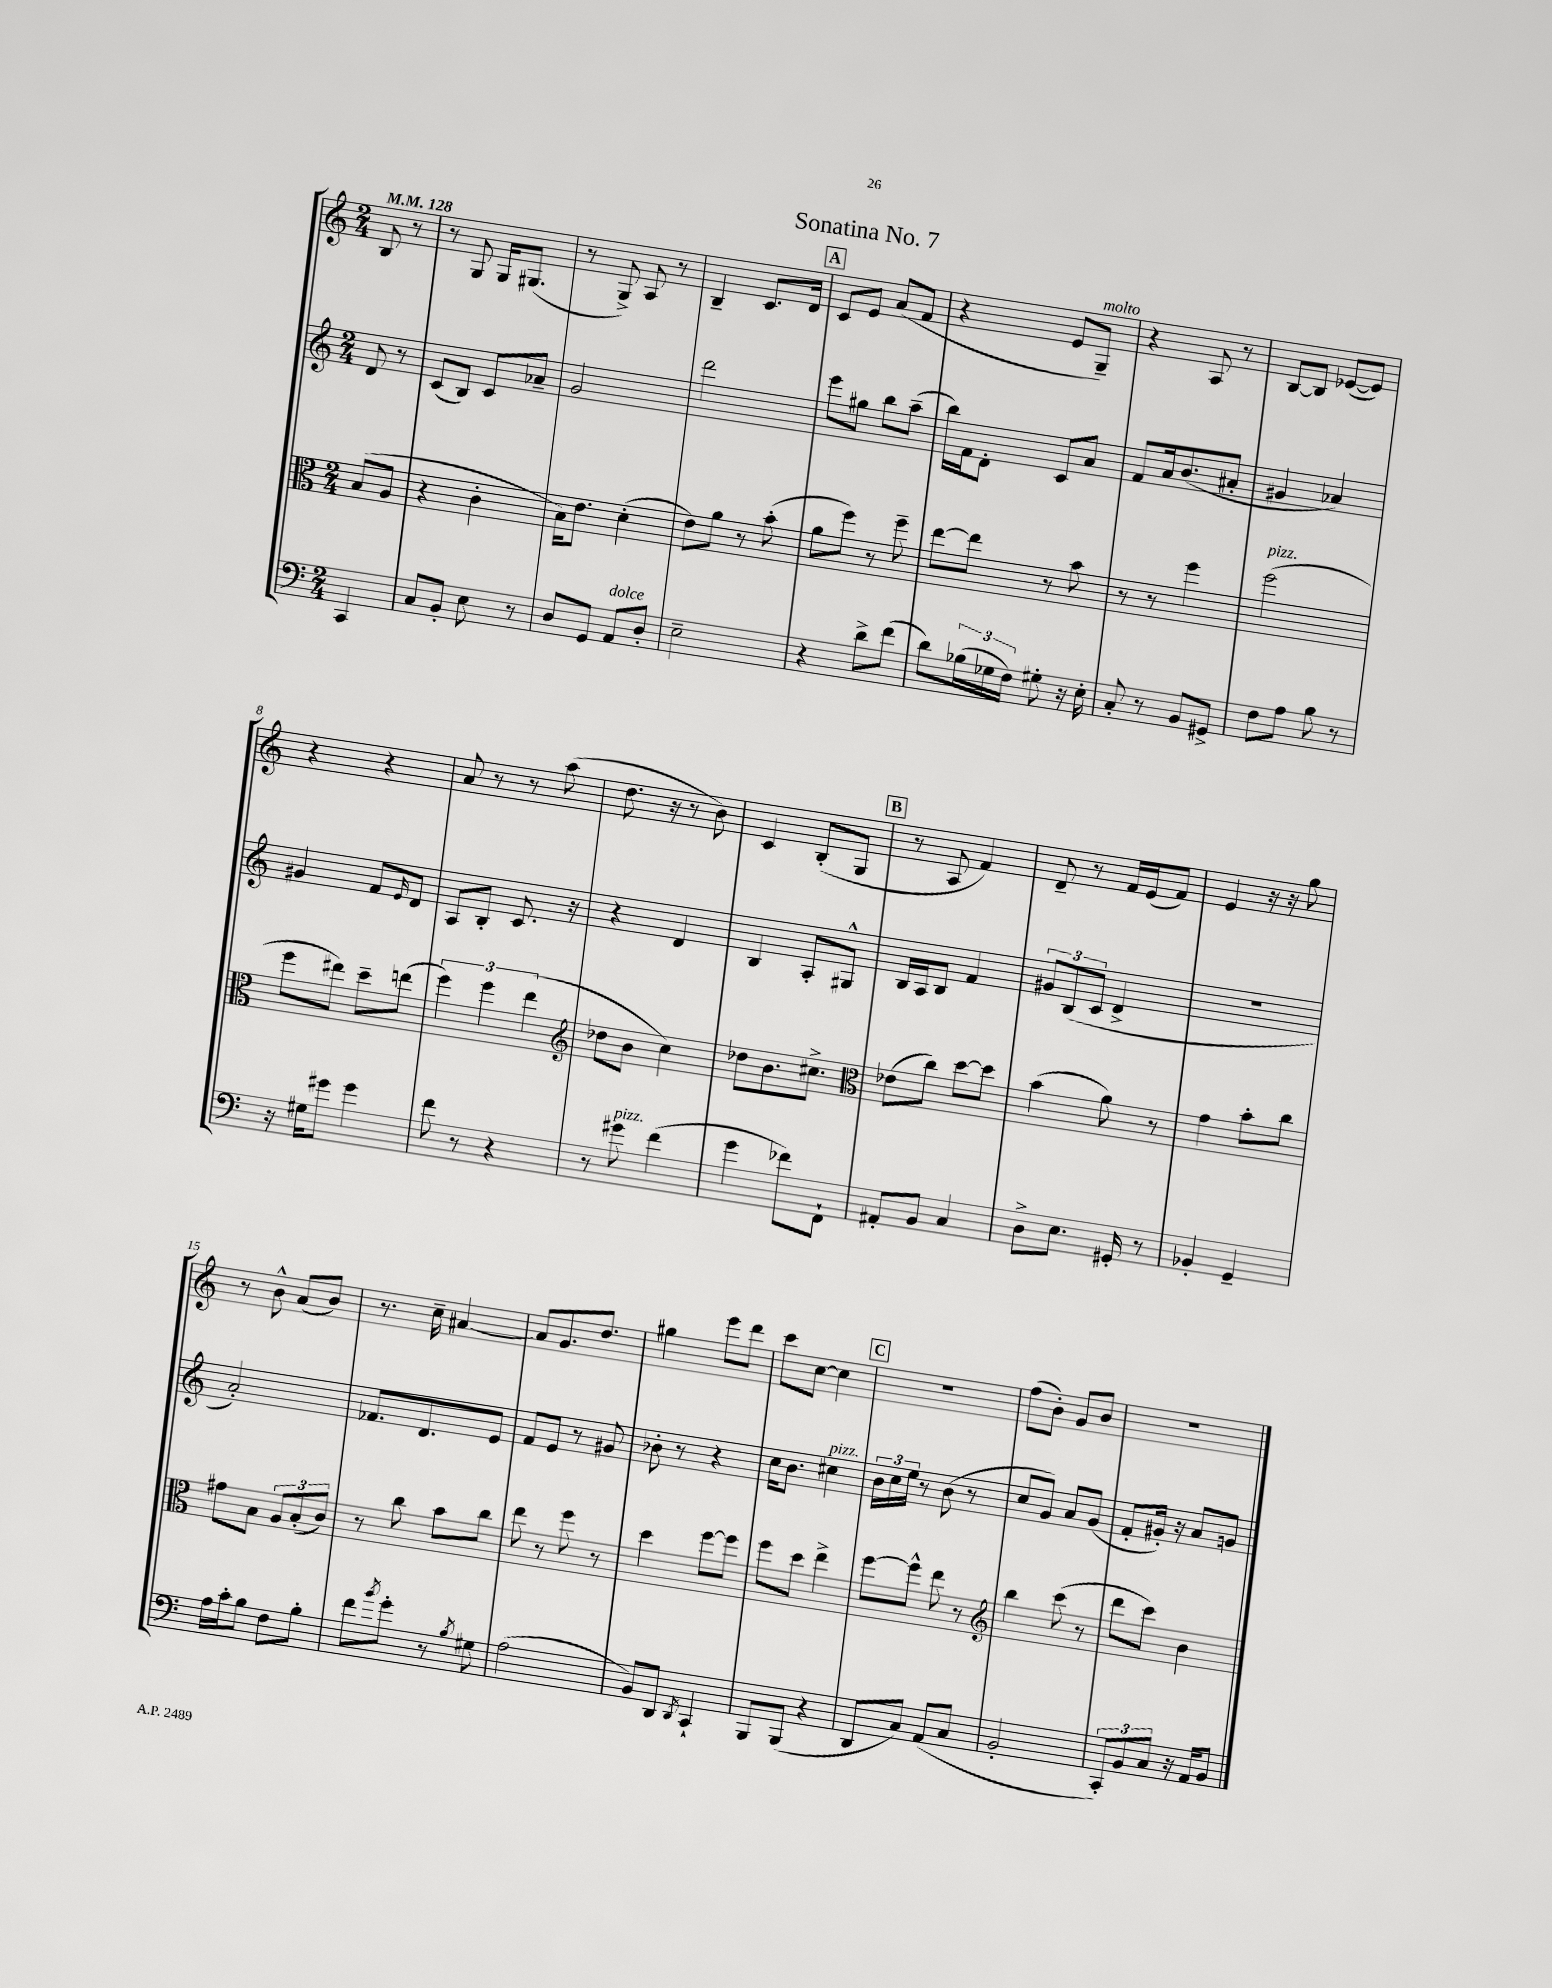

**kern	**kern	**kern	**kern
*staff4	*staff3	*staff2	*staff1
*clefF4	*clefC3	*clefG2	*clefG2
*k[]	*k[]	*k[]	*k[]
*M2/4	*M2/4	*M2/4	*M2/4
*MM128	*MM128	*MM128	*MM128
4CC/	(8B/L	8d/	8B/
.	8A/J	8r	8r
=	=	=	=
8C/L	4r	(8c/L	8r
8BB'/J	.	8B/J)	8G/
8E\	4c'\	8c/L	16G/LK
.	.	.	(8.G#/J
8r	.	8a-~/J	.
=	=	=	=
8D/L	16B\LK)	2g/	8r
.	8.e\J	.	.
8GG/J	.	.	8G^/)
8AA/L	(4d'\	.	8A/
8D'/J	.	.	8r
=	=	=	=
2E~\	8e\L)	2ddd\	4B~/
.	8a\J	.	.
.	8r	.	8.c/L
.	(8b'\	.	.
.	.	.	16d/Jk
=	=	=	=
4r	8a\L	8eee\L	8c/L
.	8ff\J)	8gg#\J	8e/J
8d^\L	8r	8bb\L	(8a/L
(8f\J	8ff~\	(8aa~\J	8f/J
=	=	=	=
8d\L)	[8ee\L	16bb\LL)	4r
.	.	16f\J	.
(24B-\L	8ee\]J	8d'\J	.
24G-\	.	.	.
24F\JJ)	.	.	.
8G#'\	8r	8c/L	8e/L
16r	8b\	8a/J	8G~/J)
16E'\	.	.	.
=	=	=	=
8C'/	8r	8f/L	4r
8r	8r	16a/k	.
.	.	(8.b/	.
8BB/L	4ff\	.	8A/
8GG#^/J	.	8a#'/J	8r
=	=	=	=
8F\L	(2ff\	4g#/	[8B/L
8A\J	.	.	8B/]J
8B\	.	4a-/)	([8e-/L
8r	.	.	8e-/]J)
=	=	=	=
16r	8ff\L	4g#/	4r
16G#\LK	.	.	.
8g#\J	8ee#\J)	.	.
4g#\	8dd~\L	8f/L	4r
.	.	16qqe/	.
.	(8ee\J	8d/J	.
=	=	=	=
8f\	6ff\)	8A/L	8a/
8r	.	8B'/J	8r
.	6ff\	.	.
4r	.	8.c/	8r
.	(6ee\	.	.
.	.	.	(8aa\
.	.	16r	.
=	=	=	=
*	*clefG2	*	*
8r	8dd-\L	4r	8.dd\
8g#\	8b\J	.	.
.	.	.	16r
(4f\	4cc\)	4d/	8r
.	.	.	8b\)
=	=	=	=
4g\	8dd-\L	4B/	4c/
.	8.b\	.	.
8f-\L)	.	8A'/L	(8B'/L
.	8.cc#^\J	.	.
8FF`\J	.	8G#^^/J	8G/J
=	=	=	=
*	*clefC3	*	*
8AA#'/L	(8e-\L	16B/LL	8r
.	.	16A/J	.
8BB/J	8cc\J)	8B/J	8A/
4C/	[8dd\L	4f/	4f/)
.	8dd\]J	.	.
=	=	=	=
8D^\L	(4b\	12g#/L	8d~/
.	.	(12B/	.
8.E\J	.	.	8r
.	.	12c/J	.
.	8a\)	4d^/	16f/LL
16GG#'/	.	.	(16e/J
8r	8r	.	8f/J)
=	=	=	=
4BB-'/	4g\	2r	4e/
4GG~/	8b'\L	.	16r
.	.	.	16r
.	8cc\J	.	8gg\
=	=	=	=
16A\LL	8g#\L	2a'/)	8r
16c'\J	.	.	.
8B\J	8B\J	.	8b^^\
8F\L	12A/L	.	(8a/L
.	(12B'/	.	.
8B'\J	.	.	8b/J)
.	12c/J)	.	.
=	=	=	=
8f\L	8r	8.f-/L	8.r
8qb/	.	.	.
8g'\J	8cc\	.	.
.	.	8.d/	16cc~\
8r	8b\L	.	[4a#/
8qB/	.	.	.
8G#\	8cc\J	8e/J	.
=	=	=	=
(2A\	8ee\	8f/L	8a#/]L
.	8r	8e/J	8.g/
.	8ff\	8r	.
.	.	.	8.dd/J
.	8r	8g#/	.
=	=	=	=
8BB/L)	4dd\	8b-'\	4gg#\
8DD/J	.	8r	.
8qDD/	.	.	.
4CC`/	[8ff\L	4r	8eee\L
.	8ff\]J	.	8ddd\J
=	=	=	=
8BBB/L	8ff\L	16cc\LK	8ccc\L
.	.	8.b\J	.
(8BBB/J	8dd\J	.	[8cc\J
4r	4ee^\	4cc#\	4cc\]
=	=	=	=
8DD/L	[8ff\L	24b\LL	2r
.	.	24cc\	.
.	.	24ee\JJ	.
8C/J)	8ff^^\]J	8r	.
(8AA/L	8ee\	(8b\	.
8C/J	8r	8r	.
=	=	=	=
*	*clefG2	*	*
2BB'/	4bb\	8cc/L	(8ff\L
.	.	8g/J)	8b'\J)
.	(8ccc\	8a/L	8g/L
.	8r	(8g/J	8b/J
=	=	=	=
12CC'/L)	8ddd\L	8f'/L	2r
12BB/	.	.	.
.	8ccc\J)	16g#'/Jk)	.
12C/J	.	.	.
.	.	16r	.
16r	4b\	8a/L	.
16AA/LK	.	.	.
8BB/J	.	8g/J	.
==	==	==	==
*-	*-	*-	*-
